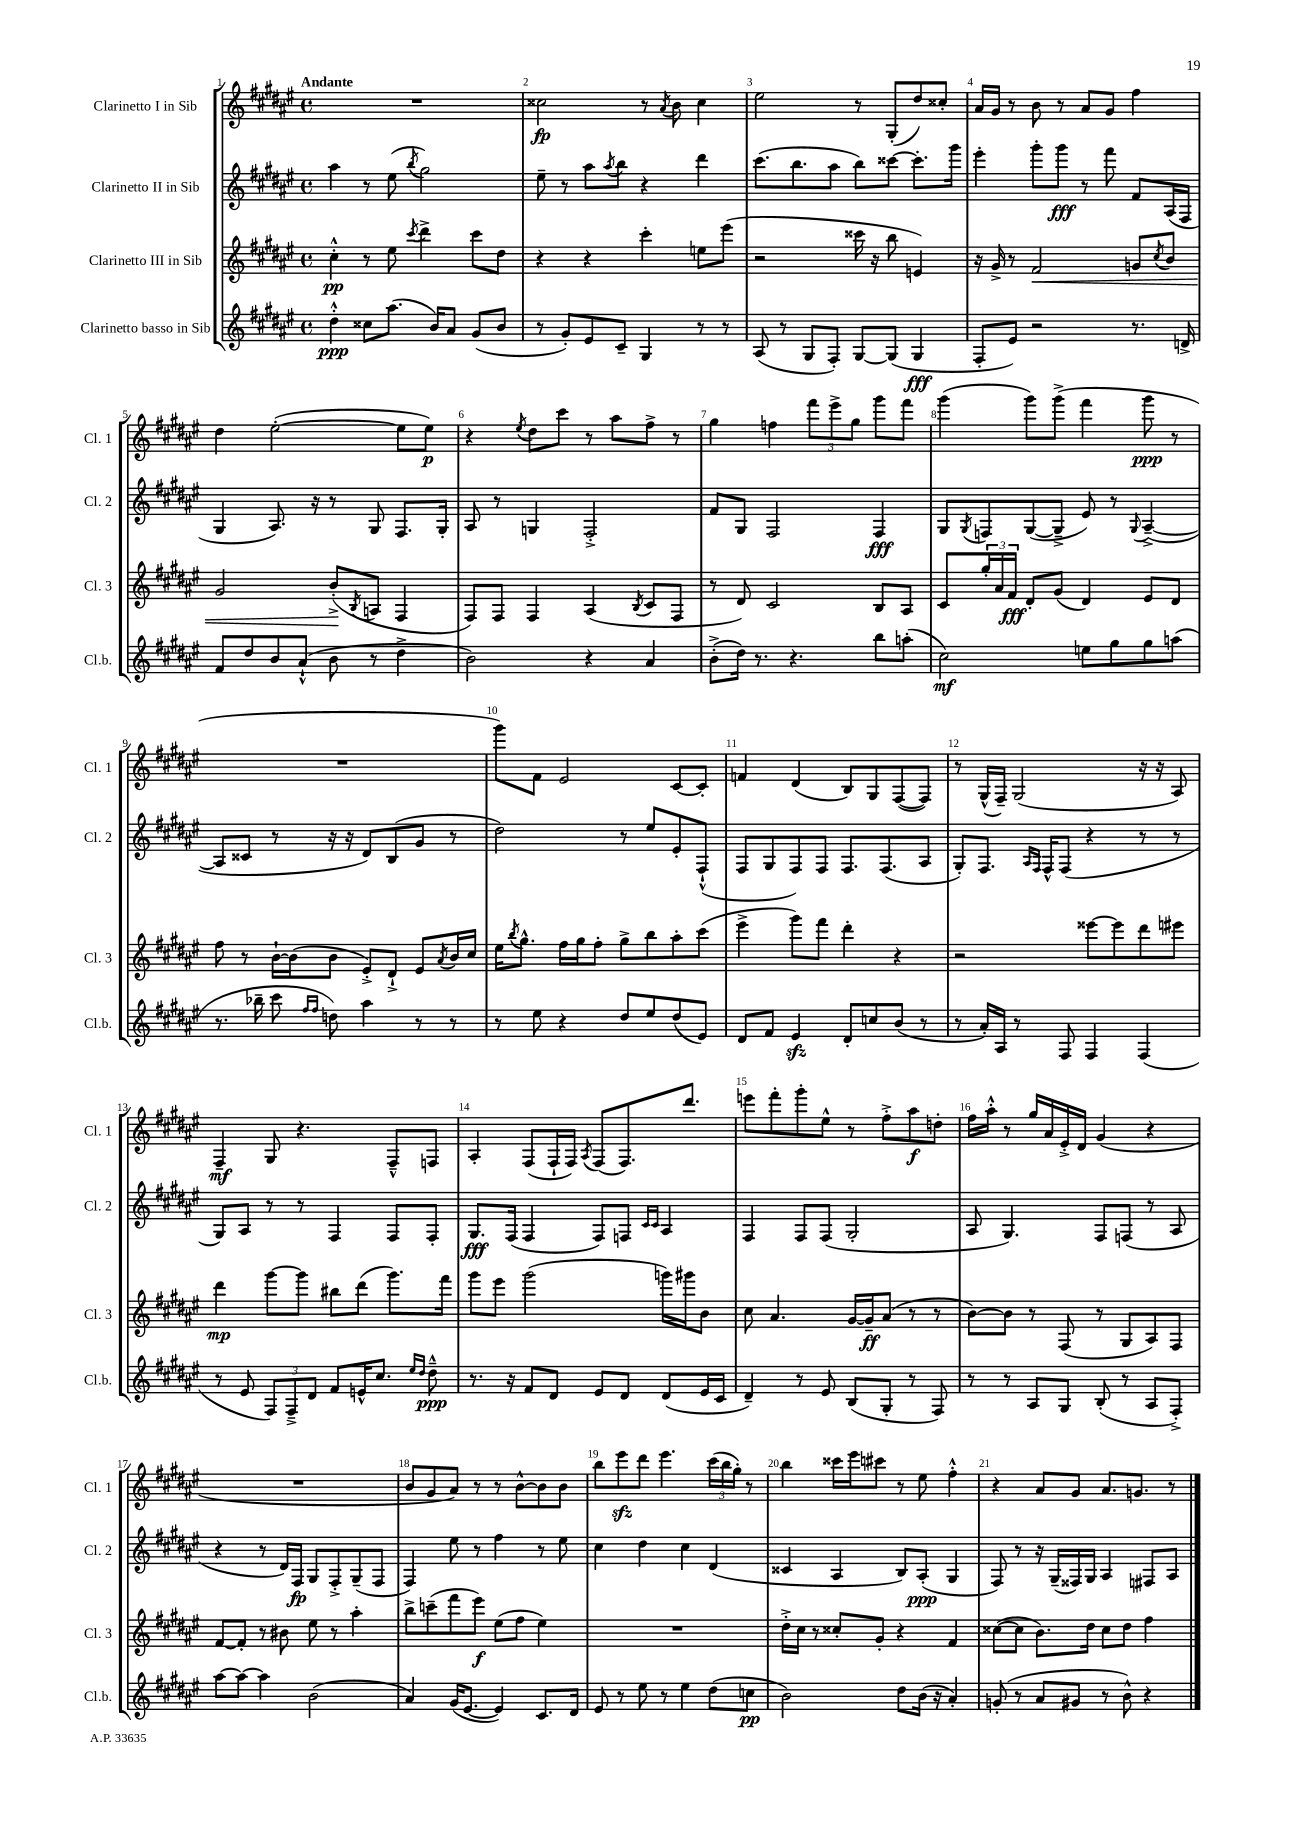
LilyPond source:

<<
\new StaffGroup <<
\new Staff = "s0" \with { instrumentName = "Clarinetto I in Sib" shortInstrumentName = "Cl. 1" } {
    \clef treble \key fis \major \defaultTimeSignature \time 4/4 \tempo "Andante"
    R1 |
    cisis''2\fp r8 \acciaccatura { ais'8 } b'8 cisis''4 |
    eis''2 r8 gis8-.( dis''8) cisis''8-. |
    ais'16 gis'16 r8 b'8 r8 ais'8 gis'8 fis''4 |
    dis''4 eis''2~-.( eis''8 eis''8\p) |
    r4 \acciaccatura { eis''8 } dis''8 cis'''8 r8 ais''8 fis''8-> r8 |
    gis''4 f''4 \tuplet 3/2 { fis'''8 eis'''8-> gis''8 } gis'''8 fis'''8 |
    gis'''4( gis'''8) gis'''8->( fis'''4 gis'''8\ppp r8 |
    R1 |
    gis'''8) fis'8 eis'2 cis'8~ cis'8-. |
    f'4 dis'4( b8) gis8 fis8~( fis8) |
    r8 gis16-^( fis16--) gis2( r16 r16 ais8) |
    fis4--\mf gis8 r4. fis8---^ f8 |
    ais4-. fis8( fis16-! fis16) \acciaccatura { ais8 } fis8( fis8.) dis'''8. |
    e'''8 fis'''8-. gis'''8-. eis''8-^ r8 fis''8-.-> ais''8\f d''8-. |
    fis''16 ais''16-.-^ r8 gis''16 ais'16 eis'16-.-> dis'16 gis'4( r4 |
    R1 |
    b'8 gis'8 ais'8) r8 r8 b'8~-^ b'8 b'8 |
    b''8 eis'''8\sfz dis'''8 eis'''4. \tuplet 3/2 { cis'''16( b''16 gis''16-.) } r8 |
    b''4 cisis'''16 eis'''16 cis'''8 r8 eis''8 fis''4-.-^ |
    r4 ais'8 gis'8 ais'8. g'8. r8 \bar "|." |
}
\new Staff = "s1" \with { instrumentName = "Clarinetto II in Sib" shortInstrumentName = "Cl. 2" } {
    \clef treble \key fis \major \defaultTimeSignature \time 4/4
    ais''4 r8 eis''8( \acciaccatura { b''8 } gis''2) |
    eis''8-- r8 ais''8 \acciaccatura { ais''8 } b''8 r4 dis'''4 |
    cis'''8.( b''8. ais''8 b''8) cisis'''8~ cisis'''8.-. gis'''16 |
    eis'''4-. gis'''8-. gis'''8\fff r8 fis'''8 fis'8 ais16( fis16 |
    gis4 ais8.) r16 r8 gis8 fis8. gis16-. |
    ais8 r8 g4 fis2-.-> |
    fis'8 gis8 fis2 fis4\fff |
    gis8 \acciaccatura { gis8 } f8 gis8~( gis8---> eis'8) r8 \appoggiatura { gis8 } ais4~--->( |
    ais8 cisis'8 r8 r16 r16 dis'8) b8( gis'8 r8 |
    dis''2) r8 eis''8 eis'8-. fis8-!-^( |
    fis8 gis8 fis8) fis8 fis8. fis8.( ais8 |
    gis8-.) fis8. \grace { ais16 fis16 } fis16-^ fis8( r4 r8 r8 |
    gis8) ais8 r8 r8 fis4 fis8 fis8-. |
    gis8.\fff fis16( fis4 fis8) f8 \grace { cis'16 cis'16 } ais4 |
    fis4 fis8 fis8( gis2-. |
    ais8 gis4.) fis8 f8( r8 ais8 |
    r4 r8 dis'16) fis16\fp gis8 fis8-.-> gis8--( fis8 |
    fis4) eis''8 r8 fis''4 r8 eis''8 |
    cis''4 dis''4 cis''4 dis'4( |
    cisis'4 ais4 b8) ais8-.\ppp( gis4 |
    fis8) r8 r16 gis16--( fisis16) gis16 ais4 fis8 ais8 \bar "|." |
}
\new Staff = "s2" \with { instrumentName = "Clarinetto III in Sib" shortInstrumentName = "Cl. 3" } {
    \clef treble \key fis \major \defaultTimeSignature \time 4/4
    cis''4-.-^\pp r8 eis''8 \acciaccatura { cis'''8 } dis'''4-> cis'''8 dis''8 |
    r4 r4 cis'''4-. e''8 eis'''8( |
    r2 cisis'''16 r16 b''8 e'4) |
    r16 gis'16-> r8 fis'2\< g'8 \acciaccatura { cis''8 } b'8 |
    gis'2 b'8-.->\!( \acciaccatura { b8 } a8 fis4 |
    fis8) fis8 fis4 ais4( \acciaccatura { b8 } cis'8 fis8 |
    r8 dis'8) cis'2 b8 ais8 |
    cis'8 \tuplet 3/2 { gis''16-. ais'16 fis'16\fff } dis'8-. gis'8( dis'4) eis'8 dis'8 |
    fis''8 r8 b'16~-! b'16( b'8 eis'8-.->) dis'8-!-> eis'8 \acciaccatura { ais'8 } b'16 cis''16 |
    eis''16 \acciaccatura { b''8 } gis''8.-^ fis''16 gis''16 fis''8-. gis''8-> b''8 ais''8-. cis'''8( |
    eis'''4-> gis'''8) fis'''8 dis'''4-. r4 |
    r2 eisis'''8~ eisis'''8 dis'''8 eis'''8 |
    dis'''4\mp gis'''8~ gis'''8 bis''8 dis'''8( gis'''8.) fis'''16 |
    gis'''8 eis'''8 gis'''2( g'''16) gis'''16 b'8 |
    cis''8 ais'4. gis'16~ gis'16--\ff ais'8( r8 r8 |
    b'8~) b'8 r8 fis8( r8 gis8 ais8) fis8 |
    fis'8~ fis'8-. r8 bis'8 eis''8 r8 ais''4-. |
    b''8-> c'''8--( fis'''8 eis'''8\f) eis''8( fis''8 eis''4) |
    R1 |
    dis''16-.-> cis''16 r8 cisis''8-. gis'8-. r4 fis'4 |
    cisis''8~( cisis''8 b'8.) dis''16 cisis''8 dis''8 fis''4 \bar "|." |
}
\new Staff = "s3" \with { instrumentName = "Clarinetto basso in Sib" shortInstrumentName = "Cl.b." } {
    \clef treble \key fis \major \defaultTimeSignature \time 4/4
    dis''4-.-^\ppp cisis''8 ais''8.( b'16) ais'8 gis'8( b'8 |
    r8 gis'8-.) eis'8 cis'8-- gis4 r8 r8 |
    ais8( r8 gis8 fis8-.) gis8~ gis8( gis4\fff |
    fis8-. eis'8) r2 r8. d'16-> |
    fis'8 dis''8 b'8 ais'8-!-^( b'8 r8 dis''4-> |
    b'2) r4 ais'4 |
    b'8-.->( dis''16) r8. r4. b''8 a''8-.( |
    cis''2\mf) e''8 gis''8 gis''8 a''8( |
    r8. bes''16-- cis'''8 \grace { fis''16 fis''16 } d''8) ais''4 r8 r8 |
    r8 eis''8 r4 dis''8 eis''8 dis''8( eis'8) |
    dis'8 fis'8 eis'4\sfz dis'8-. c''8 b'8( r8 |
    r8 ais'16-.) ais16 r8 fis8 fis4 fis4( |
    r8 eis'8 \tuplet 3/2 { fis8) fis8---> dis'8 } fis'8 e'16-^ cis''8. \grace { eis''16 dis''16 } dis''8---^\ppp |
    r8. r16 fis'8 dis'8 eis'8 dis'8 dis'8( eis'16 cis'16 |
    dis'4--) r8 eis'8 b8( gis8-. r8 fis8) |
    r8 r8 ais8 gis8 b8-.( r8 ais8 fis8-.->) |
    ais''8~ ais''8~ ais''4 b'2( |
    ais'4) gis'16( eis'8.~ eis'4) cis'8. dis'16 |
    eis'8 r8 eis''8 r8 eis''4 dis''8( c''8\pp |
    b'2) dis''8 b'16( r16 ais'4-.) |
    g'8-.( r8 ais'8 gis'8 r8 b'8-^) r4 \bar "|." |
}
>>
>>
\layout { \context { \Score \override BarNumber.break-visibility = ##(#f #t #t) barNumberVisibility = #all-bar-numbers-visible } }
